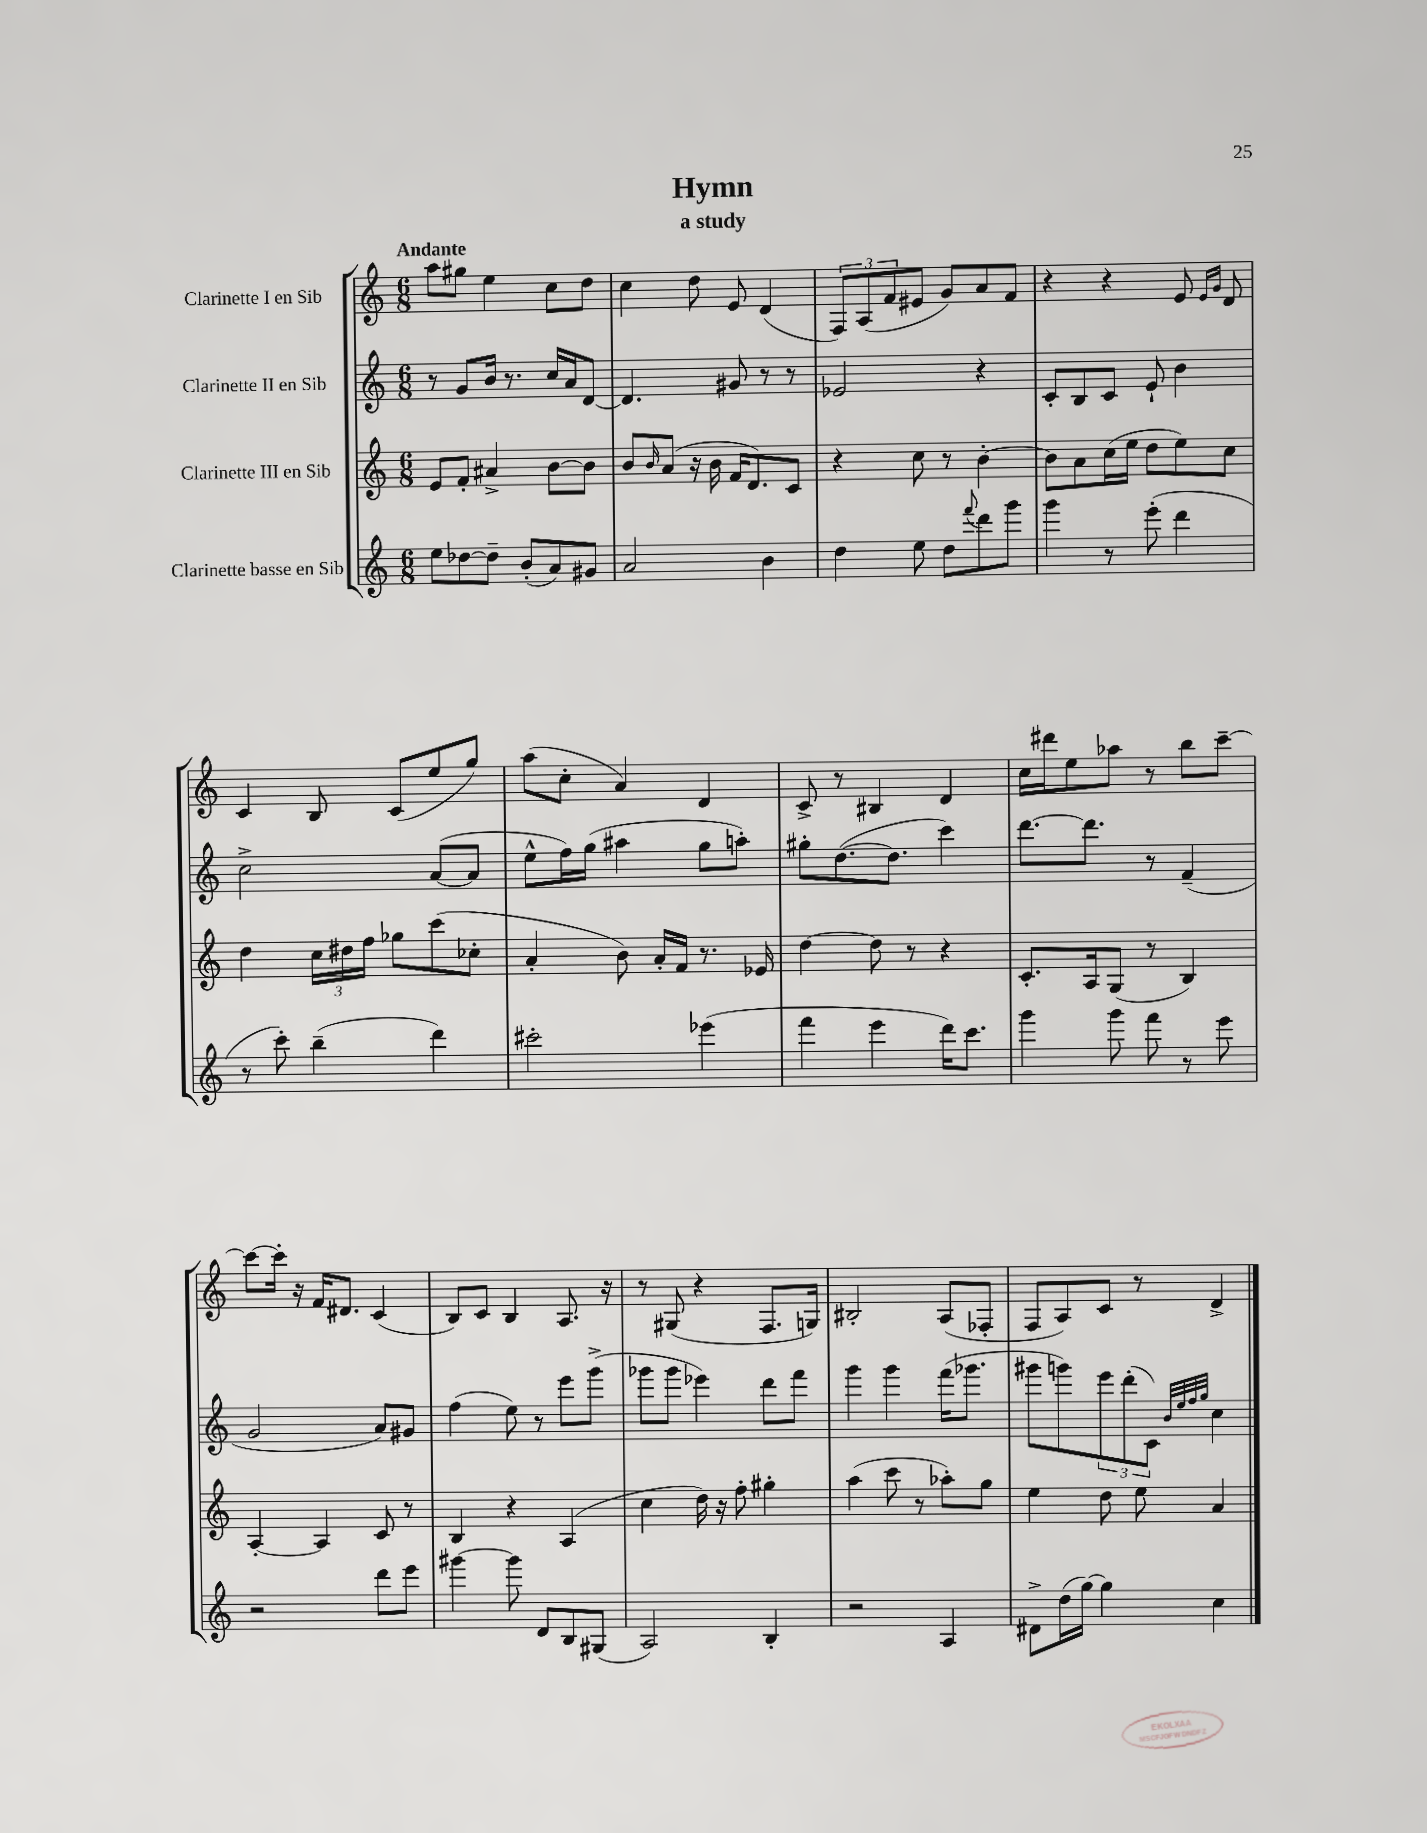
\header { title = "Hymn" subtitle = "a study" }
<<
\new StaffGroup <<
\new Staff = "s0" \with { instrumentName = "Clarinette I en Sib" } {
    \clef treble \key c \major \numericTimeSignature \time 6/8 \tempo "Andante"
    a''8 gis''8 e''4 c''8 d''8 |
    c''4 d''8 e'8 d'4( |
    \tuplet 3/2 { f8) a8( f'8 } eis'8 g'8) a'8 f'8 |
    r4 r4 e'8 \grace { e'16 g'16 } d'8 |
    c'4 b8 c'8( e''8 g''8) |
    a''8( c''8-. a'4) d'4 |
    c'8-> r8 bis4 d'4 |
    c''16 dis'''16 e''8 aes''8 r8 b''8 c'''8~-- |
    c'''8~ c'''16-. r16 f'16 dis'8. c'4( |
    b8) c'8 b4 a8. r16 |
    r8 gis8( r4 f8. g16) |
    bis2-. a8( fes8-. |
    f8 a8) c'8 r8 d'4-> \bar "|." |
}
\new Staff = "s1" \with { instrumentName = "Clarinette II en Sib" } {
    \clef treble \key c \major \numericTimeSignature \time 6/8
    r8 g'8 b'16 r8. c''16 a'16 d'8~ |
    d'4. gis'8 r8 r8 |
    ees'2 r4 |
    c'8-. b8 c'8 e'8-! b'4 |
    c''2-> a'8~( a'8 |
    e''8-^ f''16) g''16( ais''4 g''8 a''8-.) |
    gis''8-. d''8.~( d''8. c'''4) |
    d'''8.~ d'''8. r8 f'4--( |
    g'2 a'8) gis'8 |
    f''4( e''8) r8 e'''8 g'''8->( |
    ges'''8 ges'''8 ees'''4) d'''8 f'''8 |
    g'''4 g'''4 f'''16( ges'''8. |
    gis'''8 g'''8) \tuplet 3/2 { e'''8 d'''8-.( c'8) } \grace { b'32 e''32 f''32 g''32 } c''4 \bar "|." |
}
\new Staff = "s2" \with { instrumentName = "Clarinette III en Sib" } {
    \clef treble \key c \major \numericTimeSignature \time 6/8
    e'8 f'8-. ais'4-> b'8~ b'8 |
    b'8 \grace { b'16 } a'8( r16 b'16 f'16 d'8.) c'8 |
    r4 c''8 r8 b'4~-. |
    b'8 a'8 c''16( e''16 d''8 e''8) c''8 |
    d''4 \tuplet 3/2 { c''16 dis''16 f''16 } ges''8 c'''8( ces''8-. |
    a'4-. b'8) a'16-. f'16 r8. ees'16 |
    d''4~ d''8 r8 r4 |
    c'8.-. a16 g8( r8 b4) |
    a4~-. a4 c'8 r8 |
    b4 r4 a4( |
    c''4 d''16) r16 f''8-. gis''4-. |
    a''4( c'''8 r8 aes''8-.) g''8 |
    e''4 d''8 e''8 a'4 \bar "|." |
}
\new Staff = "s3" \with { instrumentName = "Clarinette basse en Sib" } {
    \clef treble \key c \major \numericTimeSignature \time 6/8
    e''8 des''8~ des''8-- b'8-.( a'8) gis'8 |
    a'2 b'4 |
    d''4 e''8 d''8 \appoggiatura { f'''8 } d'''8 g'''8 |
    g'''4 r8 e'''8-.( d'''4 |
    r8 c'''8-.) b''4--( d'''4) |
    cis'''2-. ees'''4( |
    f'''4 e'''4 d'''16) c'''8. |
    g'''4 g'''8 f'''8 r8 e'''8 |
    r2 d'''8 e'''8 |
    gis'''4~ gis'''8 d'8 b8 gis8( |
    a2) b4-. |
    r2 a4 |
    dis'8-> d''16( g''16~) g''4 c''4 \bar "|." |
}
>>
>>
\layout { \context { \Score \remove "Bar_number_engraver" } }
